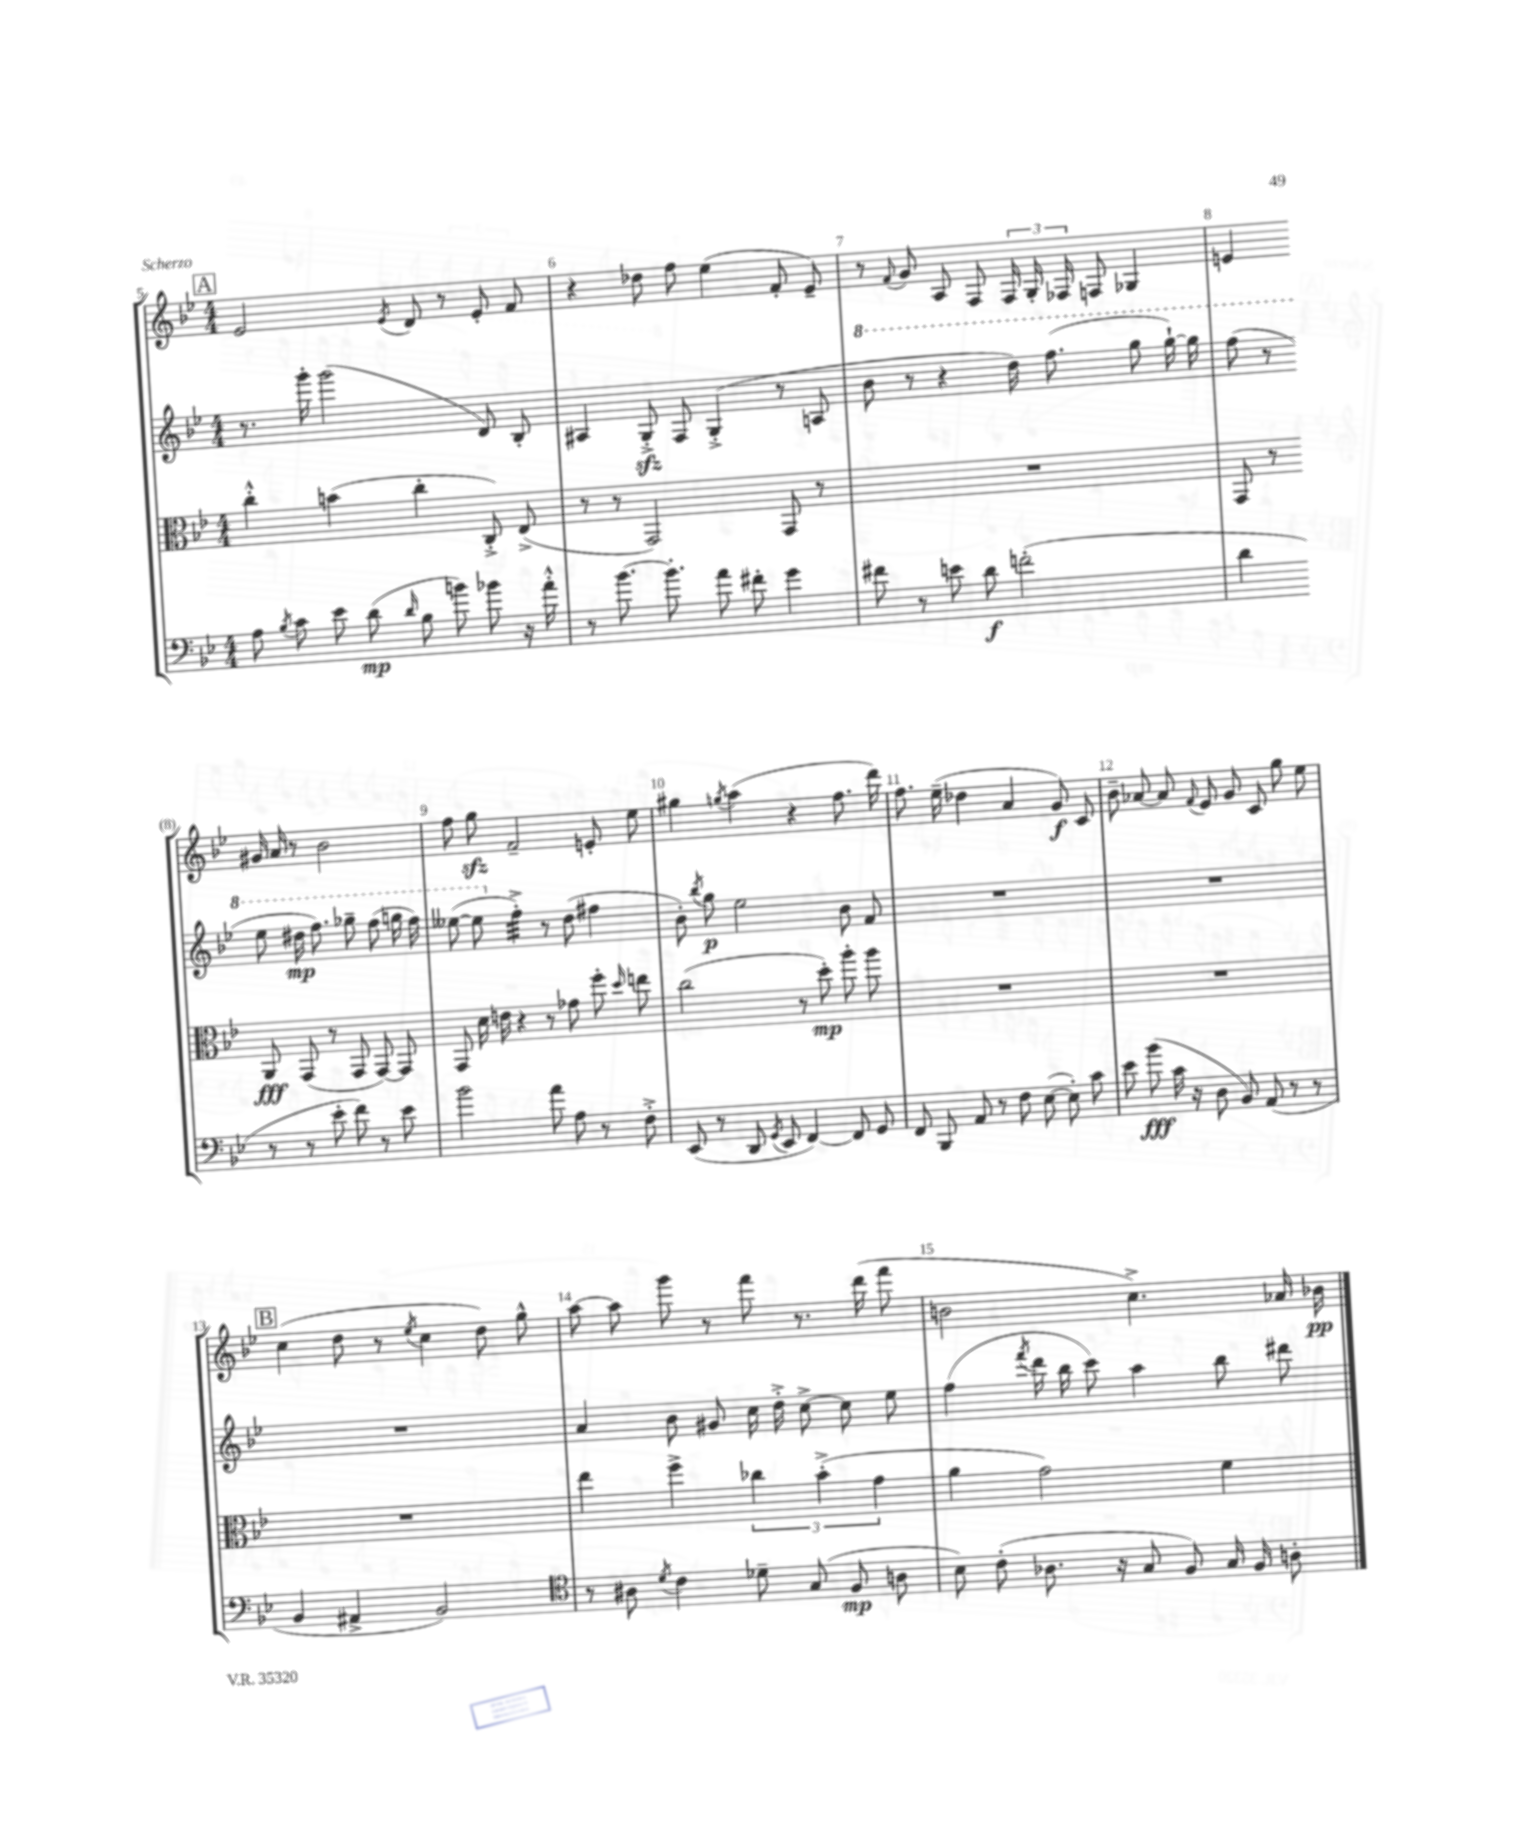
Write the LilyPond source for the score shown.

<<
\new StaffGroup <<
\new Staff = "s0" {
    \clef treble \key bes \major \numericTimeSignature \time 4/4
    \autoBeamOff \mark \markup { \box "A" } ees'2 \acciaccatura { ees'8 } d'8 r8 ees'8-. f'8 |
    r4 des''8 f''8 ees''4( f'8-. ees'8--) |
    r8 \appoggiatura { f'8 } g'8 a8 f8 \tuplet 3/2 { f16 g16-. fes16 } f8 ges4 |
    e'4 gis'16 a'16 r8 bes'2 |
    f''8 g''8\sfz f'2-- e'8-. ees''8 |
    gis''4 \acciaccatura { g''8 } a''4( r4 f''8. d'''16) |
    f''8. ees''16--( des''4 a'4 g'8\f) c'8 |
    bes'8-- aes'8~ aes'8 \appoggiatura { f'8 } ees'8 g'8 c'8 g''8 ees''8 |
    \mark \markup { \box "B" } c''4( d''8 r8 \acciaccatura { ees''8 } c''4 d''8) g''8-^ |
    a''8~ a''8 g'''8 r8 f'''8 r8. d'''16( f'''8 |
    b'2 c''4.->) aes'16 bes'16\pp \bar "|." |
}
\new Staff = "s1" {
    \clef treble \key bes \major \numericTimeSignature \time 4/4
    \autoBeamOff \mark \markup { \box "A" } r8. g'''16-. g'''2( d'8) bes8-. |
    ais4 g8-.->\sfz f8 g4-.->( r8 a8 |
    \ottava #1 bes''8 r8 r4 d'''16) f'''8.( g'''8 g'''16~-!) g'''16 |
    f'''8( r8 ees'''8 dis'''16\mp f'''8.) ges'''8-- f'''8( g'''16 f'''16) |
    eeses'''8~( eeses'''8 \ottava #0 f''4:32-.->) r8 d''8( fis''4 |
    bes'8-.) \acciaccatura { bes''8 } g''8\p ees''2 bes'8 f'8 |
    R1 |
    R1 |
    \mark \markup { \box "B" } R1 |
    a'4 bes'8 gis'8 c''16 d''16-.-> c''8~-> c''8 ees''8 |
    f''4( \acciaccatura { f'''8 } d'''16 bes''16 c'''8) a''4 bes''8 dis'''8 \bar "|." |
}
\new Staff = "s2" {
    \clef alto \key bes \major \numericTimeSignature \time 4/4
    \autoBeamOff \mark \markup { \box "A" } c''4-.-^ b'4( c''4-. c8-.->) ees8->( |
    r8 r8 g,2) g,8 r8 |
    R1 |
    g,8 r8 a,8\fff g,8( r8 g,8 g,8~) g,8 |
    g,8 d'16 e'16 r4 r8 ges'8 f''8-. \grace { d''16 } e''8 |
    c''2( r8 d''8-.\mp) a''8-. a''8 |
    R1 |
    R1 |
    \mark \markup { \box "B" } R1 |
    ees''4 f''4-> \tuplet 3/2 { ces''4 bes'4-.->( g'4 } |
    a'4 g'2) f'4 \bar "|." |
}
\new Staff = "s3" {
    \clef bass \key bes \major \numericTimeSignature \time 4/4
    \autoBeamOff \mark \markup { \box "A" } a8 \acciaccatura { bes8 } c'8 ees'8 d'8\mp( \grace { d'16 } bes8 b'8) bes'8 r16 a'16-.-^ |
    r8 bes'8.~ bes'8.-. a'8 fis'8-. g'4 |
    fis'8 r8 e'8 d'8\f f'2-.( |
    d'4 r8 r8 ees'8-. f'8) r8 ees'8 |
    bes'2 a'8 a8 r8 f8-.-> |
    ees,8( r8 d,8 \acciaccatura { g,8 } ees,8 f,4~) f,8 g,8 |
    f,8 bes,,8 a,8 r8 f8 ees8~( ees8-.) c'8 |
    ees'8 bes'8\fff( c'16 r16 d8 bes,8) a,8( r8 r8 |
    \mark \markup { \box "B" } bes,4 ais,4-> bes,2) |
    \clef tenor r8 ais8 \acciaccatura { d'8 } c'4 des'8-- g8( f8\mp a8 |
    bes8) c'8-.( aes8. r16 g8 f8) g16 f16 a8-. \bar "|." |
}
>>
>>
\layout { \context { \Score currentBarNumber = #5 \override BarNumber.break-visibility = ##(#f #t #t) barNumberVisibility = #all-bar-numbers-visible } }
